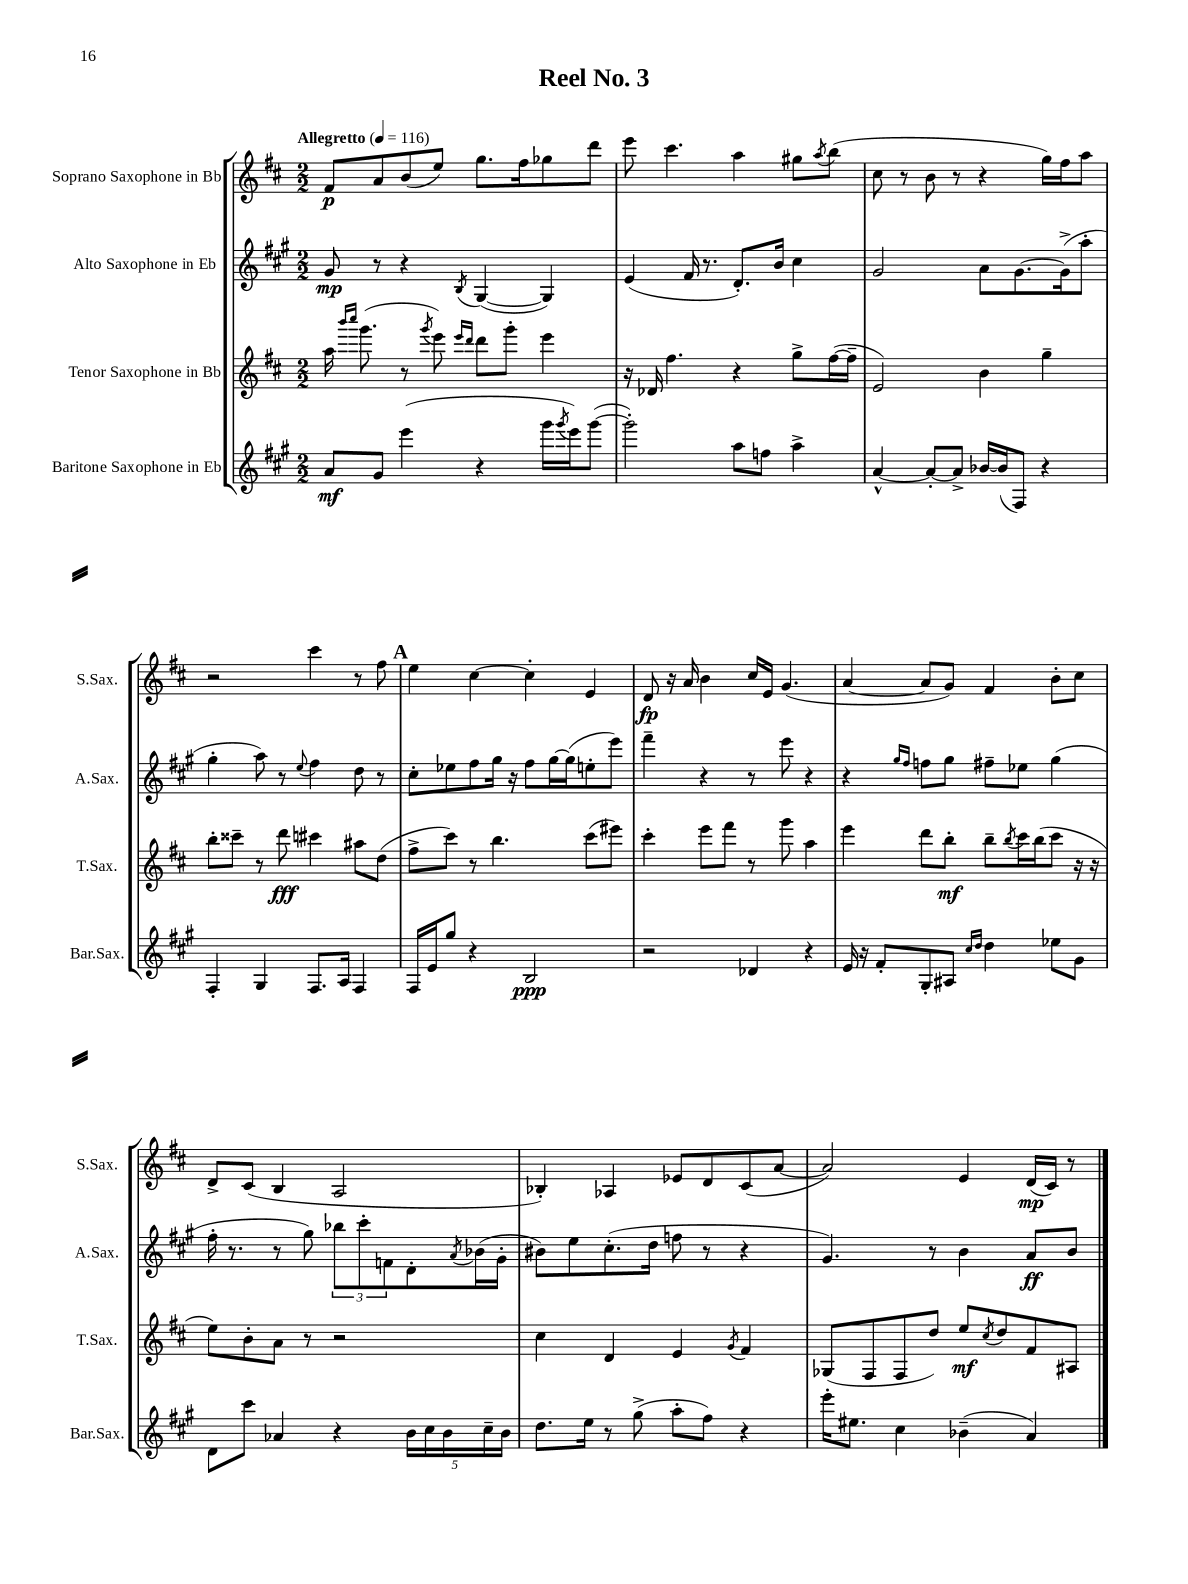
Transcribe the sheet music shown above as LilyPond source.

\header { title = "Reel No. 3" }
<<
\new StaffGroup <<
\new Staff = "s0" \with { instrumentName = "Soprano Saxophone in Bb" shortInstrumentName = "S.Sax." } {
    \clef treble \key d \major \numericTimeSignature \time 2/2 \tempo "Allegretto" 4 = 116
    fis'8\p a'8 b'8( e''8) g''8. fis''16 ges''8 d'''8 |
    e'''8 cis'''4. a''4 gis''8 \acciaccatura { a''8 } b''8( |
    cis''8 r8 b'8 r8 r4 g''16) fis''16 a''8 |
    r2 cis'''4 r8 fis''8 |
    \mark \markup { \bold "A" } e''4 cis''4~ cis''4-. e'4 |
    d'8\fp r16 a'16 b'4 cis''16 e'16 g'4.( |
    a'4~ a'8 g'8) fis'4 b'8-. cis''8 |
    d'8-> cis'8( b4 a2 |
    bes4-.) aes4 ees'8 d'8 cis'8( a'8~ |
    a'2) e'4 d'16\mp( cis'16) r8 \bar "|." |
}
\new Staff = "s1" \with { instrumentName = "Alto Saxophone in Eb" shortInstrumentName = "A.Sax." } {
    \clef treble \key a \major \numericTimeSignature \time 2/2
    gis'8\mp r8 r4 \acciaccatura { b8 } gis4~( gis4) |
    e'4( fis'16 r8. d'8.-.) b'16 cis''4 |
    gis'2 a'8 gis'8.~ gis'16->( a''8-. |
    gis''4-. a''8) r8 \appoggiatura { e''8 } fis''4 d''8 r8 |
    \mark \markup { \bold "A" } cis''8-. ees''8 fis''8 gis''16 r16 fis''8 gis''16~ gis''16( e''8-. e'''8) |
    fis'''4-- r4 r8 e'''8 r4 |
    r4 \grace { gis''16 fis''16 } f''8 gis''8 fis''8-- ees''8 gis''4( |
    fis''16-. r8. r8 gis''8) \tuplet 3/2 { bes''8 cis'''8-. f'8 } d'8-. \acciaccatura { a'8 } bes'16( gis'16-. |
    bis'8) e''8 cis''8.-.( d''16 f''8 r8 r4 |
    gis'4.) r8 b'4 a'8\ff b'8 \bar "|." |
}
\new Staff = "s2" \with { instrumentName = "Tenor Saxophone in Bb" shortInstrumentName = "T.Sax." } {
    \clef treble \key d \major \numericTimeSignature \time 2/2
    a''16 \grace { b'''16 cis''''16 } g'''8.( r8 \acciaccatura { g'''8 } e'''8) \grace { e'''16 d'''16 } d'''8 g'''8-. e'''4 |
    r16 des'16 fis''4. r4 g''8-> fis''16~( fis''16-- |
    e'2) b'4 g''4-- |
    b''8-. cisis'''8-- r8 d'''8\fff cis'''4 ais''8 d''8( |
    \mark \markup { \bold "A" } fis''8-> cis'''8) r8 b''4. cis'''8( eis'''8) |
    cis'''4-. e'''8 fis'''8 r8 g'''8 a''4 |
    e'''4 d'''8 b''8-.\mf b''8-- \acciaccatura { b''8 } cis'''16 b''16( cis'''8 r16 r16 |
    e''8) b'8-. a'8 r8 r2 |
    cis''4 d'4 e'4 \acciaccatura { g'8 } fis'4 |
    ges8( fis8 fis8 d''8) e''8\mf \acciaccatura { cis''8 } d''8 fis'8 ais8 \bar "|." |
}
\new Staff = "s3" \with { instrumentName = "Baritone Saxophone in Eb" shortInstrumentName = "Bar.Sax." } {
    \clef treble \key a \major \numericTimeSignature \time 2/2
    a'8\mf gis'8 e'''4( r4 gis'''16 \acciaccatura { gis'''8 } e'''16) gis'''8~( |
    gis'''2-.) a''8 f''8 a''4-> |
    a'4~-^ a'8~-. a'8-> bes'16~ bes'16( fis8) r4 |
    fis4-. gis4 fis8. a16 fis4 |
    \mark \markup { \bold "A" } fis16 e'16 gis''8 r4 b2\ppp |
    r2 des'4 r4 |
    e'16 r16 fis'8-. gis8-. ais8 \grace { cis''16 d''16 } d''4 ees''8 gis'8 |
    d'8 cis'''8 aes'4 r4 \tuplet 5/4 { b'16 cis''16 b'16 cis''16-- b'16 } |
    d''8. e''16 r8 gis''8->( a''8-. fis''8) r4 |
    e'''16-. eis''8. cis''4 bes'4--( a'4) \bar "|." |
}
>>
>>
\layout { \context { \Score \remove "Bar_number_engraver" } }
